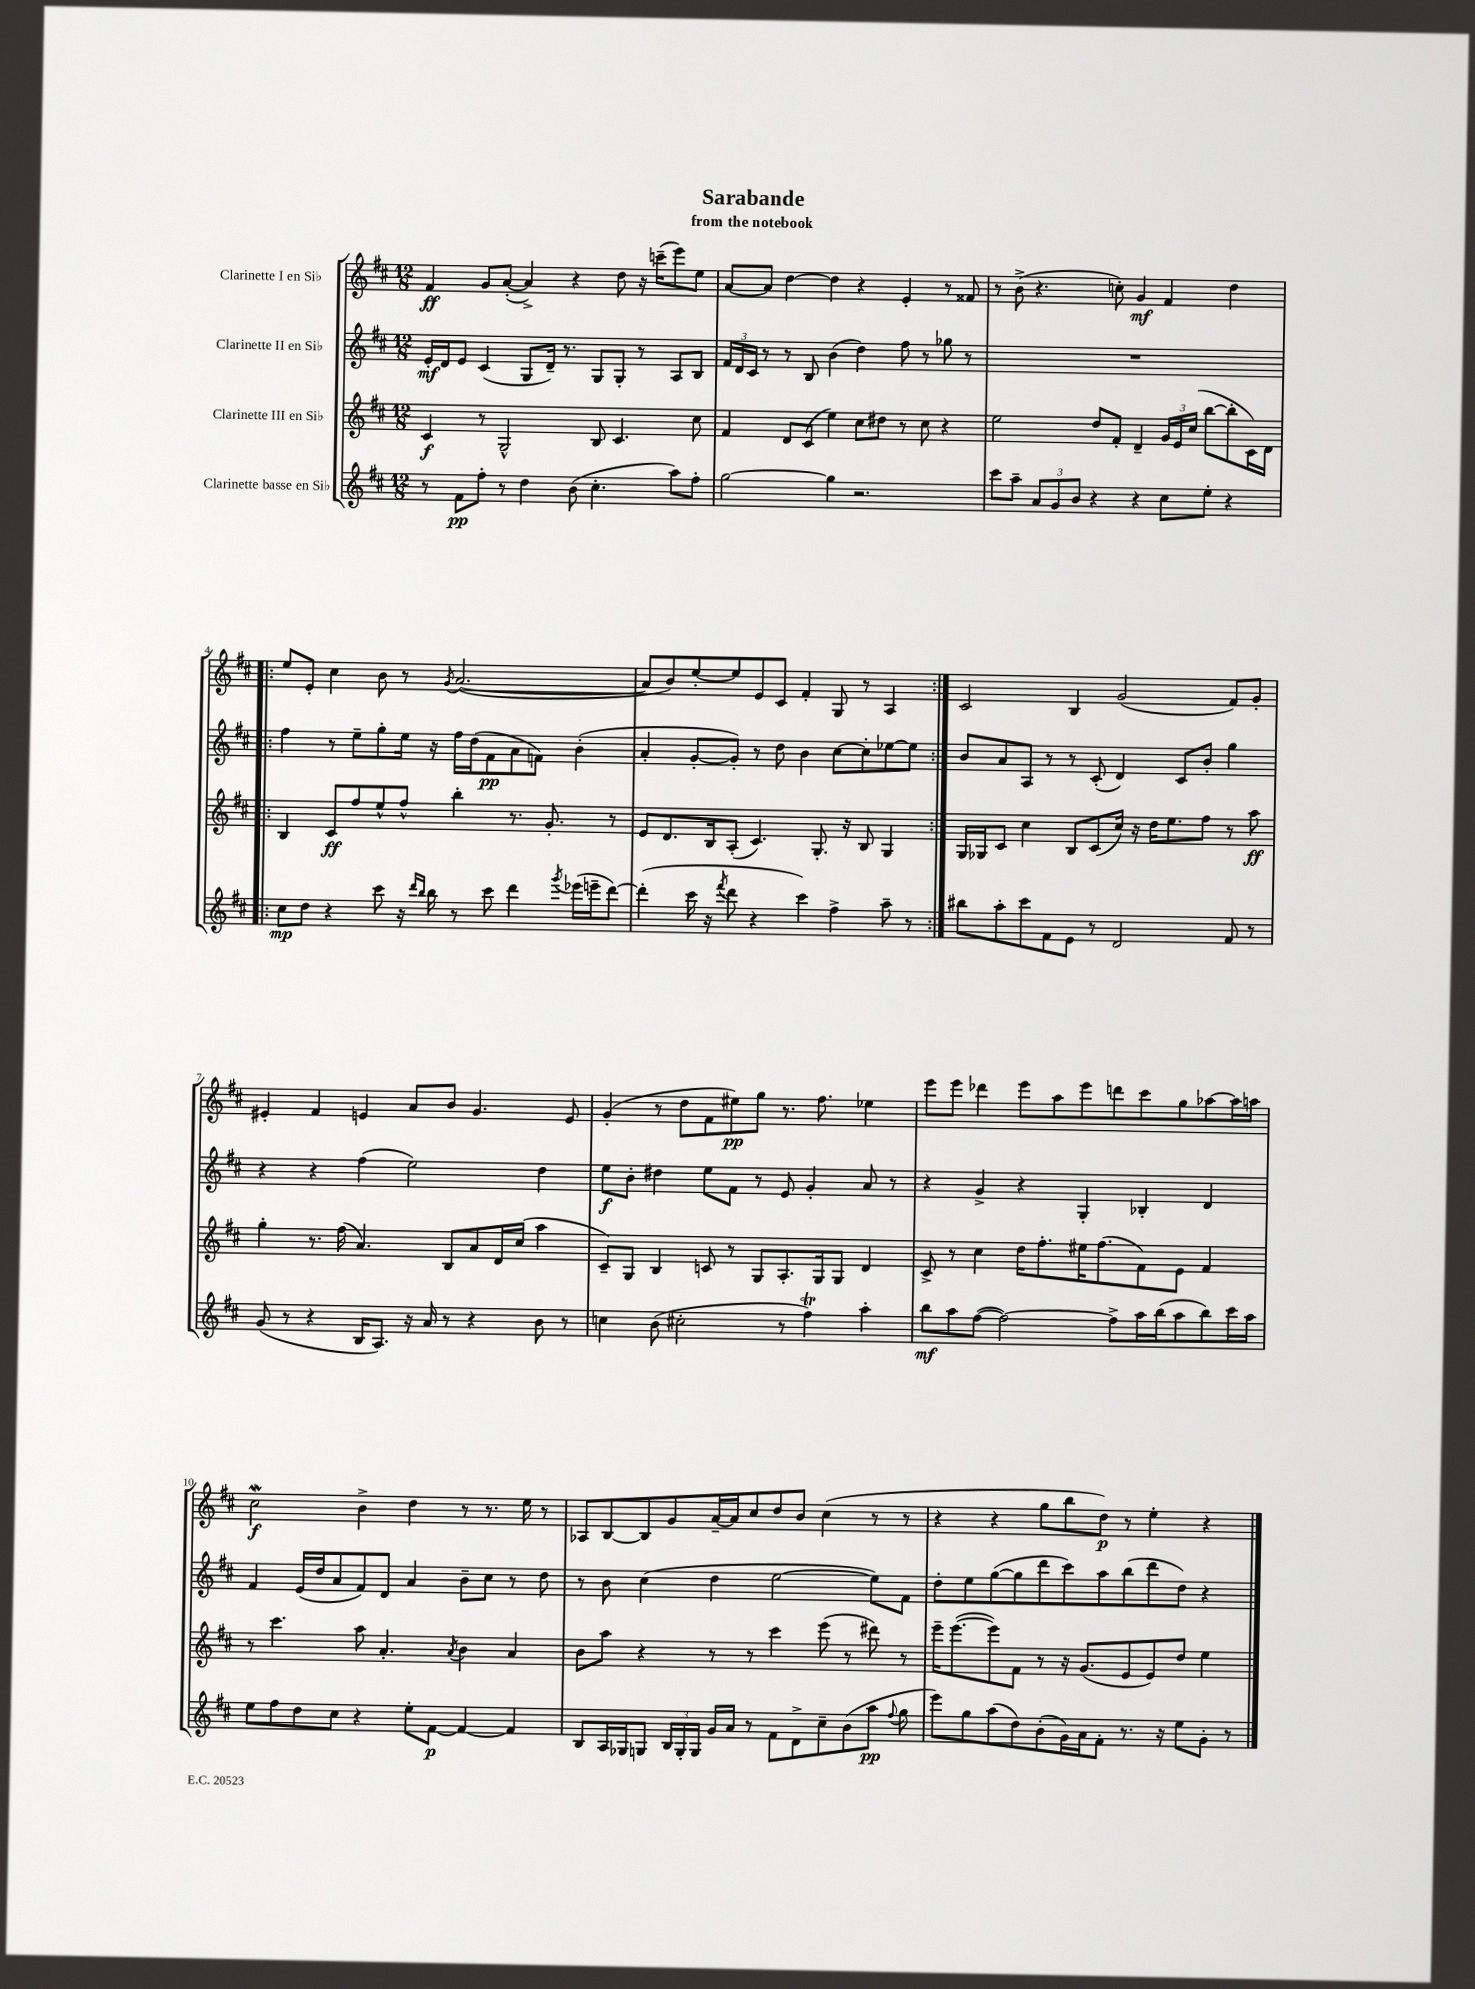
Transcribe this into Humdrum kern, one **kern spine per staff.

**kern	**kern	**kern	**kern
*staff4	*staff3	*staff2	*staff1
*clefG2	*clefG2	*clefG2	*clefG2
*k[f#c#]	*k[f#c#]	*k[f#c#]	*k[f#c#]
*M12/8	*M12/8	*M12/8	*M12/8
8r	4c#/	16e'/LL	4f#/
.	.	16d/J	.
8f#\L	.	8e/J	.
8ff#'\J	8r	(4c#/	8g/L
8r	2G^^/	.	([8a'/J
4dd\	.	8G/L	4a^/])
.	.	16d~/Jk)	.
.	.	8.r	.
(8b\	.	.	4r
4.cc#'\	8B/	8G/L	.
.	4.c#/	8G'/J	8dd\
.	.	8r	16r
.	.	.	(16ccc~\LK
8aa\L)	.	8A/L	8eee\)
8ff#'\J	8cc#\	8B/J	8ee\J
=	=	=	=
[2gg\	4f#/	24f#/LL	[8a/L
.	.	24d/	.
.	.	24c#/JJ	.
.	.	8r	8a/]J
.	8d/L	8r	[4dd\
.	(8c#/J	8B/	.
4gg\]	4ee\)	(4b\	4dd\]
2.r	8cc#\L	4dd\)	4r
.	8dd#\J	.	.
.	8r	8ff#\	4e'/
.	8cc#\	8r	.
.	4r	8gg-\	8r
.	.	8r	8f##/
=	=	=	=
8ccc#\L	2ee\	1.r	8r
8aa~\J	.	.	(8b^\
12a/L	.	.	4.r
12g/	.	.	.
12b/J	.	.	.
4r	8dd/L	.	.
.	8f#'/J	.	8cc'\)
4r	4d~/	.	4g/
8cc#\L	24g/LL	.	4f#/
.	24e/	.	.
.	(24cc#/JJ	.	.
8ee'\J	[8bb\L	.	.
4r	8bb'\]	.	4dd\
.	16c#\L)	.	.
.	16d\JJ	.	.
=!|:	=!|:	=!|:	=!|:
8cc#\L	4B/	4ff#\	8ee/L
8dd\J	.	.	8e'/J
4r	8c#/L	8r	4cc#\
.	8ff#/	8ee~\L	.
8ccc#\	8ee^^/	8gg'\	8b\
16r	8ff#^^/J	16ee\Jk	8r
16qqddd/LL	.	.	.
16qqbb/JJ	.	.	.
16bb\	.	16r	.
.	.	.	8qg/
8r	4bb'\	16ff#\LL	([2.a/
.	.	(16dd\J	.
8ccc#\	.	8f#\	.
4ddd\	8.r	8a\	.
.	.	8f\J)	.
.	8.g'/	.	.
8qggg/	.	.	.
(16eee-\LL	.	(4b'\	.
16eee~\J	.	.	.
[8ddd\J)	8r	.	.
=	=	=	=
(4ddd'\]	8e/L	4a'/	8a/]L
.	8.d/	.	8b/)
16ccc#\	.	[8g'/L	[8ee'/
16r	16B/k	.	.
8qfff#/	.	.	.
8ddd\	(8A'/J	8g'/]J)	8ee/]
4r	4.c#/)	8r	8e/
.	.	8dd\	8c#/J
4ccc#\)	.	4b\	4f#'/
.	8.G'/	.	.
4ff#^\	.	[8cc#\L	8G/
.	16r	.	.
.	8B/	8cc#'\]	8r
8aa~\	4G/	[8ee-\	4A/
8r	.	8ee-\]J	.
=:|!	=:|!	=:|!	=:|!
8bb#\L	16G/LL	8b/L	2c#/
.	16G-/J	.	.
8aa'\	8c#/J	8a/	.
8ccc#\	4cc#\	8A/J	.
8f#\	.	8r	.
8e\J	8B/L	8r	4B/
8r	(8c#/	(8c#'/	.
2d/	16cc#/Jk)	4d/)	(2g/
.	16r	.	.
.	16dd\LK	.	.
.	8.ee\	.	.
.	.	8c#/L	.
.	8ff#\J	8b'/J	.
8f#/	8r	4gg\	8f#/L)
8r	8aa\	.	8g'/J
=	=	=	=
(8g/	4gg'\	4r	4e#'/
8r	.	.	.
4r	8.r	4r	4f#/
.	(16ff#\	.	.
16B/LK	4.a/)	(4ff#\	4e/
8.A/J)	.	.	.
16r	.	2ee\)	8a/L
16a/	.	.	.
8r	8B/L	.	8b/J
4r	8a/	.	4.g/
.	16d/L	.	.
.	(16cc#/JJ	.	.
8b\	4aa\	4dd\	.
8r	.	.	8e/
=	=	=	=
4cc\	8c#~/L)	8ee\L	(4g'/
.	8G/J	8b'\J	.
(8b\	4B/	4dd#\	8r
2cc#'\	.	.	8dd\L
.	8c/	8ee\L	8f#\
.	8r	8f#\J	8ee#\)
.	8G/L	8r	8gg\J
8r	8.A'/	8e/	8.r
4ff#\)	.	4g'/	.
.	16G/k	.	8.ff#\
.	8G/J	.	.
4aa'\	4d/	8a/	4ee-\
.	.	8r	.
=	=	=	=
8bb\L	8c#^/	4r	8eee\L
8aa\	8r	.	8eee\J
([8ff#\J	4cc#\	4g^/	4ddd-\
2ff#\_)	.	.	.
.	16dd\LK	4r	8eee\L
.	8.ff#'\	.	.
.	.	.	8aa\
.	16ee#\K	4G'/	8eee\
.	(8.ff#\	.	.
8ff#^\]L	.	.	8ddd\
16aa\L	8f#\)	4B-'/	8ccc#\
(16bb\J	.	.	.
8aa\	8e\J	.	8gg\
8bb\)	4f#/	4d/	[8aa-\
16ccc#\L	.	.	16aa-\]L
16aa\JJ	.	.	16aa\JJ
=	=	=	=
8ee\L	8r	4f#/	2cc#\
8ff#\	4.ccc#\	.	.
8dd\	.	(16e/LL	.
.	.	16dd/J	.
8cc#\J	.	8a/	.
4r	8aa\	8f#/)	4b^\
.	4.a'/	8d/J	.
8ee'\L	.	4a/	4dd\
[8f#\J	.	.	.
.	8qa/	.	.
4f#/_	4b\	8b~\L	8r
.	.	8cc#\J	8.r
4f#/]	4a/	8r	.
.	.	.	16ee\
.	.	8dd\	8r
=	=	=	=
8B/L	8b\L	8r	8A-/L
16A/L	8aa\J	8b\	[8B/
16G-/J	.	.	.
8G/J	4r	(4cc#\	8B/]
24B/LL	.	.	8g/
24G'/	.	.	.
24G/JJ	.	.	.
16g/LL	8r	4dd\	[16a~/L
16a/JJ	.	.	16a/]J
8r	8r	.	8cc#/
8f#\L	4ccc#\	[2ee\	8dd/
8d^\	.	.	8b/J
8cc#~\	(8eee\	.	(4cc#\
(8b\	8r	.	.
8aa\J	8ddd#\)	8ee\]L)	8r
8qqff#/	.	.	.
8gg\	8r	8f#\J	8r
=	=	=	=
8eee\L)	16eee~\LK	8dd'\L	4r
.	([8.eee\	.	.
8gg\	.	8ee\	.
(8aa\	8eee\])	([8gg\	4r
8dd\)	8f#\J	8gg\]	.
(8b'\	8r	8ddd\	8gg\L
16g\L)	16r	8ccc#\)	8bb\
16a\J	(8.g/L	.	.
8f#'\J	.	8aa\	8dd\J)
8.r	8e/	(8bb\	8r
.	8e/)	8ddd\	4ee'\
16r	.	.	.
8ee\L	8dd/J	8dd\J)	.
8g'\J	4ee\	4r	4r
8r	.	.	.
==	==	==	==
*-	*-	*-	*-
